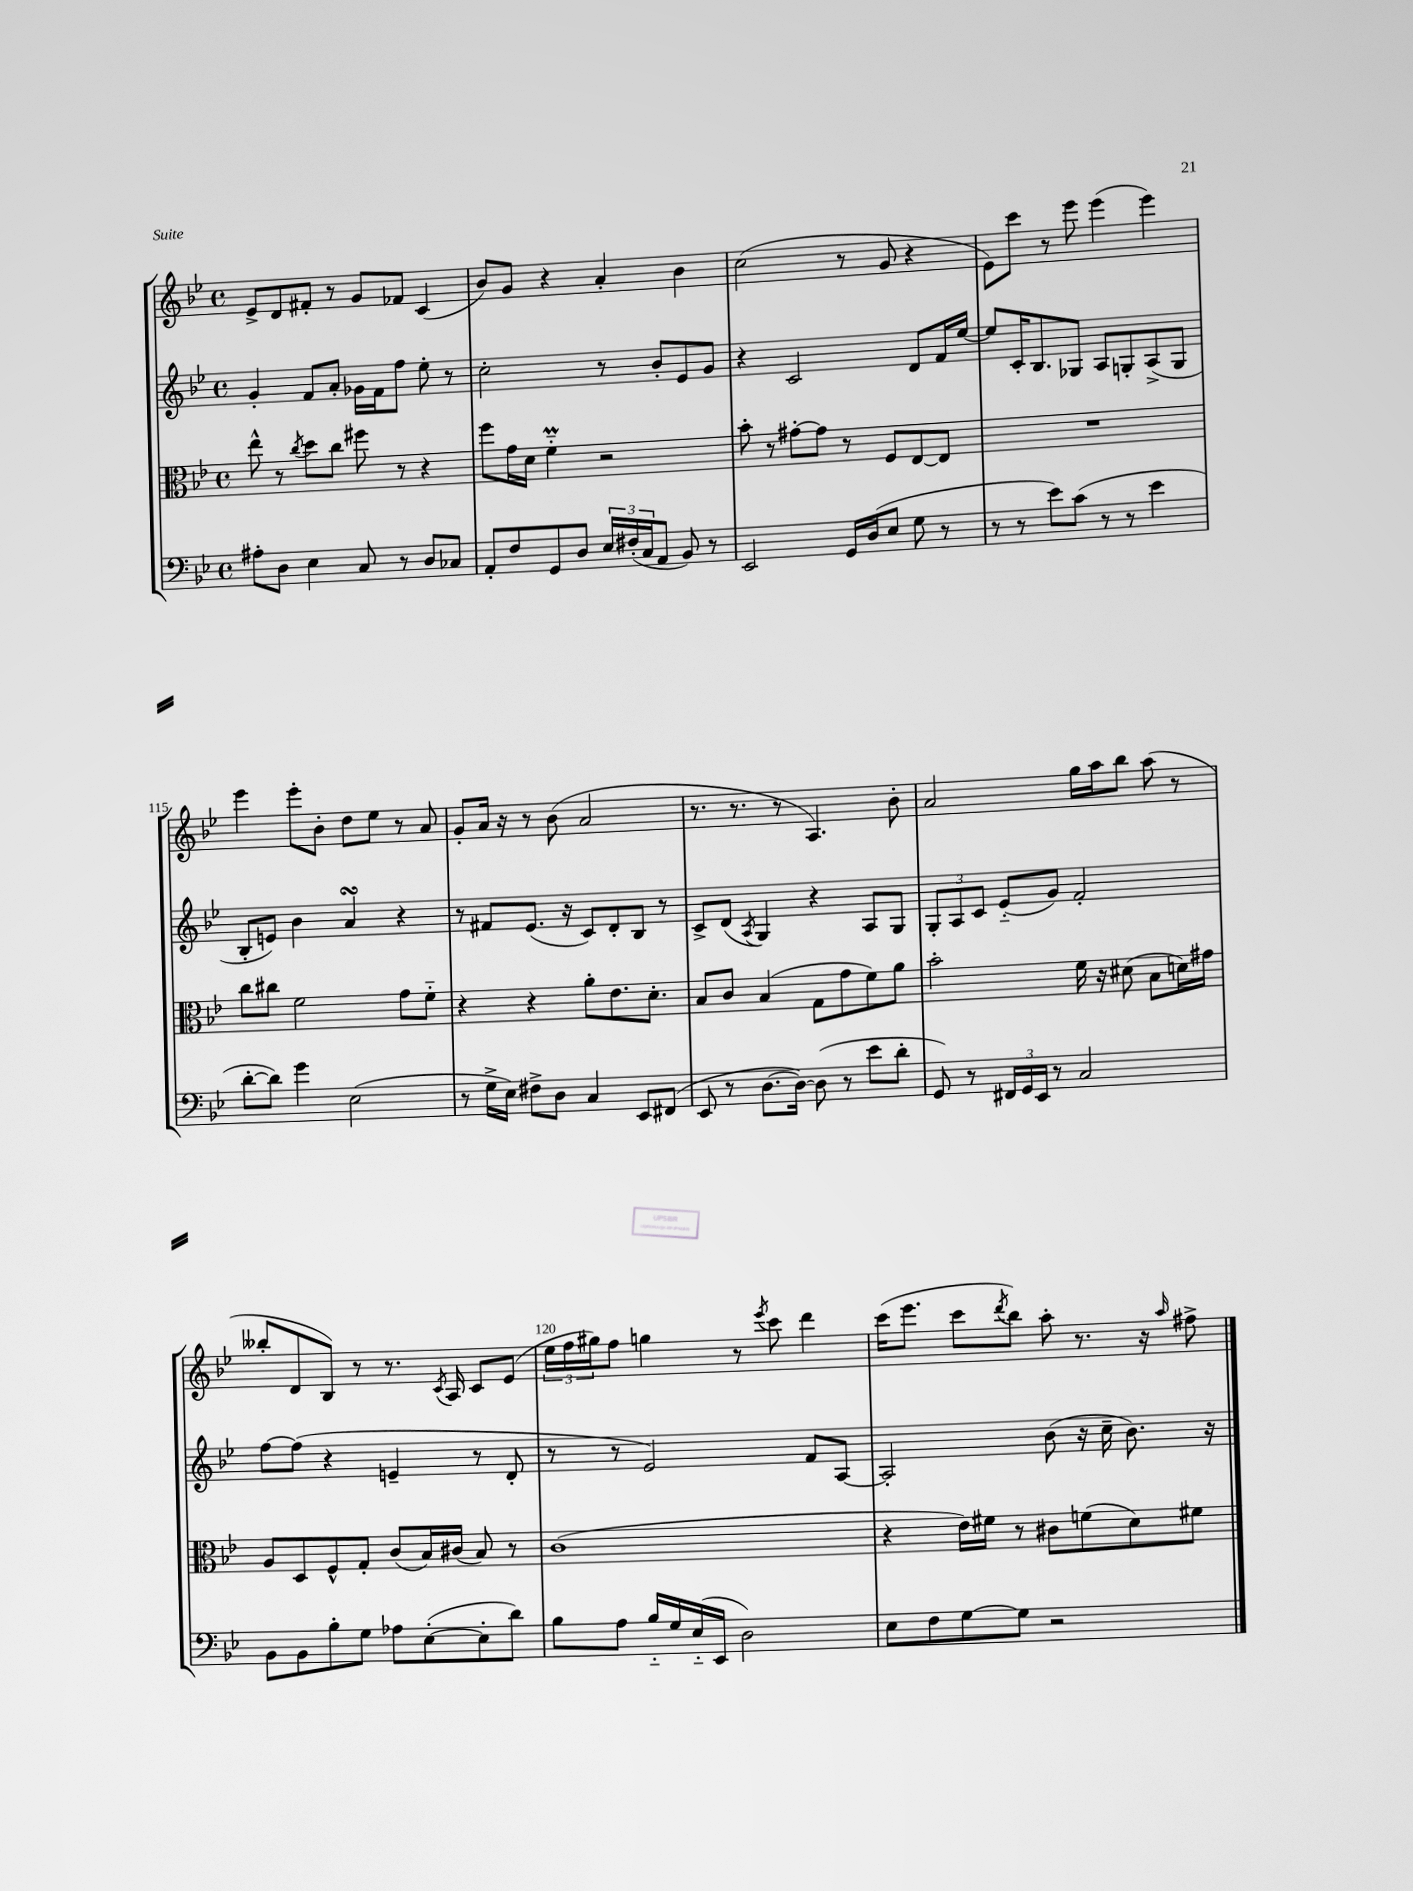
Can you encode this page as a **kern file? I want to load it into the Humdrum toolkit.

**kern	**kern	**kern	**kern
*staff4	*staff3	*staff2	*staff1
*clefF4	*clefC3	*clefG2	*clefG2
*k[b-e-]	*k[b-e-]	*k[b-e-]	*k[b-e-]
*M4/4	*M4/4	*M4/4	*M4/4
*met(c)	*met(c)	*met(c)	*met(c)
8A#'	8ee-^^	4g'	8e-^
8D	8r	.	8d
.	8qcc	.	.
4E-	8dd	8f	8f#'
.	8cc	8a'	8r
8C	8ff#	16g-	8g
.	.	16f	.
8r	8r	8ff	8f-
8D	4r	8ee-'	(4c
8C-	.	8r	.
=	=	=	=
8AA'	8ff	2cc'	8b-)
8F	16g	.	8g
.	16d	.	.
8GG	4f'~	.	4r
8D	.	.	.
24E-	2r	8r	4a'
(24F#'	.	.	.
24C	.	.	.
8AA	.	8b-'	.
8BB-)	.	8e-	4b-
8r	.	8g	.
=	=	=	=
2EE-	8b-'	4r	(2cc
.	8r	.	.
.	[8g#'	2c	.
.	8g#]	.	.
16GG	8r	.	8r
(16D	.	.	.
8E-	8F	.	8g
8G	[8E-	8d	4r
8r	8E-]	16f	.
.	.	[16ee-	.
=	=	=	=
8r	1r	8ee-]	8e-)
8r	.	16c'	8ccc
.	.	8.B-	.
8e-)	.	.	8r
(8c	.	8G-	8eee-
8r	.	8A	(4eee-
8r	.	8G'	.
4e-	.	(8A^	4eee-)
.	.	8G	.
=	=	=	=
[8d'	8cc	8B-'	4eee-
8d])	8cc#	8e)	.
4g	2f	4b-	8eee-'
.	.	.	8b-'
(2E-	.	4a	8dd
.	.	.	8ee-
.	8g	4r	8r
.	8f'~	.	8a
=	=	=	=
8r	4r	8r	8g'
16G^	.	8f#	16a
16E-)	.	.	16r
8F#^	4r	(8.e-	8r
8D	.	.	(8b-
.	.	16r	.
4C	8a'	8c)	2a
.	8.e-	8d'	.
8EE-	.	8B-	.
.	8.d'	.	.
(8FF#	.	8r	.
=	=	=	=
8EE-	8B-	8c^	8.r
8r	8c	(8d	.
.	.	.	8.r
.	.	8qA	.
[8.D	(4B-	4G)	.
.	.	.	8r
16D_)	.	.	.
(8D]	8G	4r	4.A)
8r	8g	.	.
8e-	8f)	8A	.
8d'	8a	8G	8b-'
=	=	=	=
8GG)	2b-'	12G'	2a
.	.	12A	.
8r	.	.	.
.	.	12c	.
24FF#	.	(8e-'~	.
24GG	.	.	.
24EE-	.	.	.
8r	.	8g)	.
2C	16f	2f'	16gg
.	16r	.	16aa
.	(8d#	.	8bb-
.	8B-	.	(8aa
.	16d)	.	8r
.	16g#	.	.
=	=	=	=
8BB-	8A	[8ff	8bb--'
8BB-	8D	(8ff]	8d
8B-'	8F^^	4r	8B-)
8G	8G'	.	8r
8A-	(8c	4e~	8.r
([8E-'	16B-)	.	.
.	.	.	8qc
.	(16c#	.	16A
8E-']	8B-)	8r	8c
8d)	8r	8d'	(8e-
=	=	=	=
8B-	(1c	8r	24ee-
.	.	.	24ff
.	.	.	24gg#)
8A	.	8r	8ff
16B-'~	.	2e-)	4gg
16G	.	.	.
(16E-'~	.	.	.
16EE-	.	.	.
2D)	.	.	8r
.	.	.	8qeee-
.	.	.	8ccc
.	.	8f	4ddd
.	.	[8A	.
=	=	=	=
8E-	4r	2A']	(16ccc
.	.	.	8.eee-
8F	.	.	.
[8G	16e-)	.	8ccc
.	16f#	.	.
.	.	.	8qddd
8G]	8r	.	8bb-)
2r	8c#	(8b-	8aa'
.	(8f	16r	8.r
.	.	16cc~	.
.	8d)	8.b-)	.
.	.	.	16r
.	.	.	16qqaa
.	8f#	.	8ff#^
.	.	16r	.
==	==	==	==
*-	*-	*-	*-
